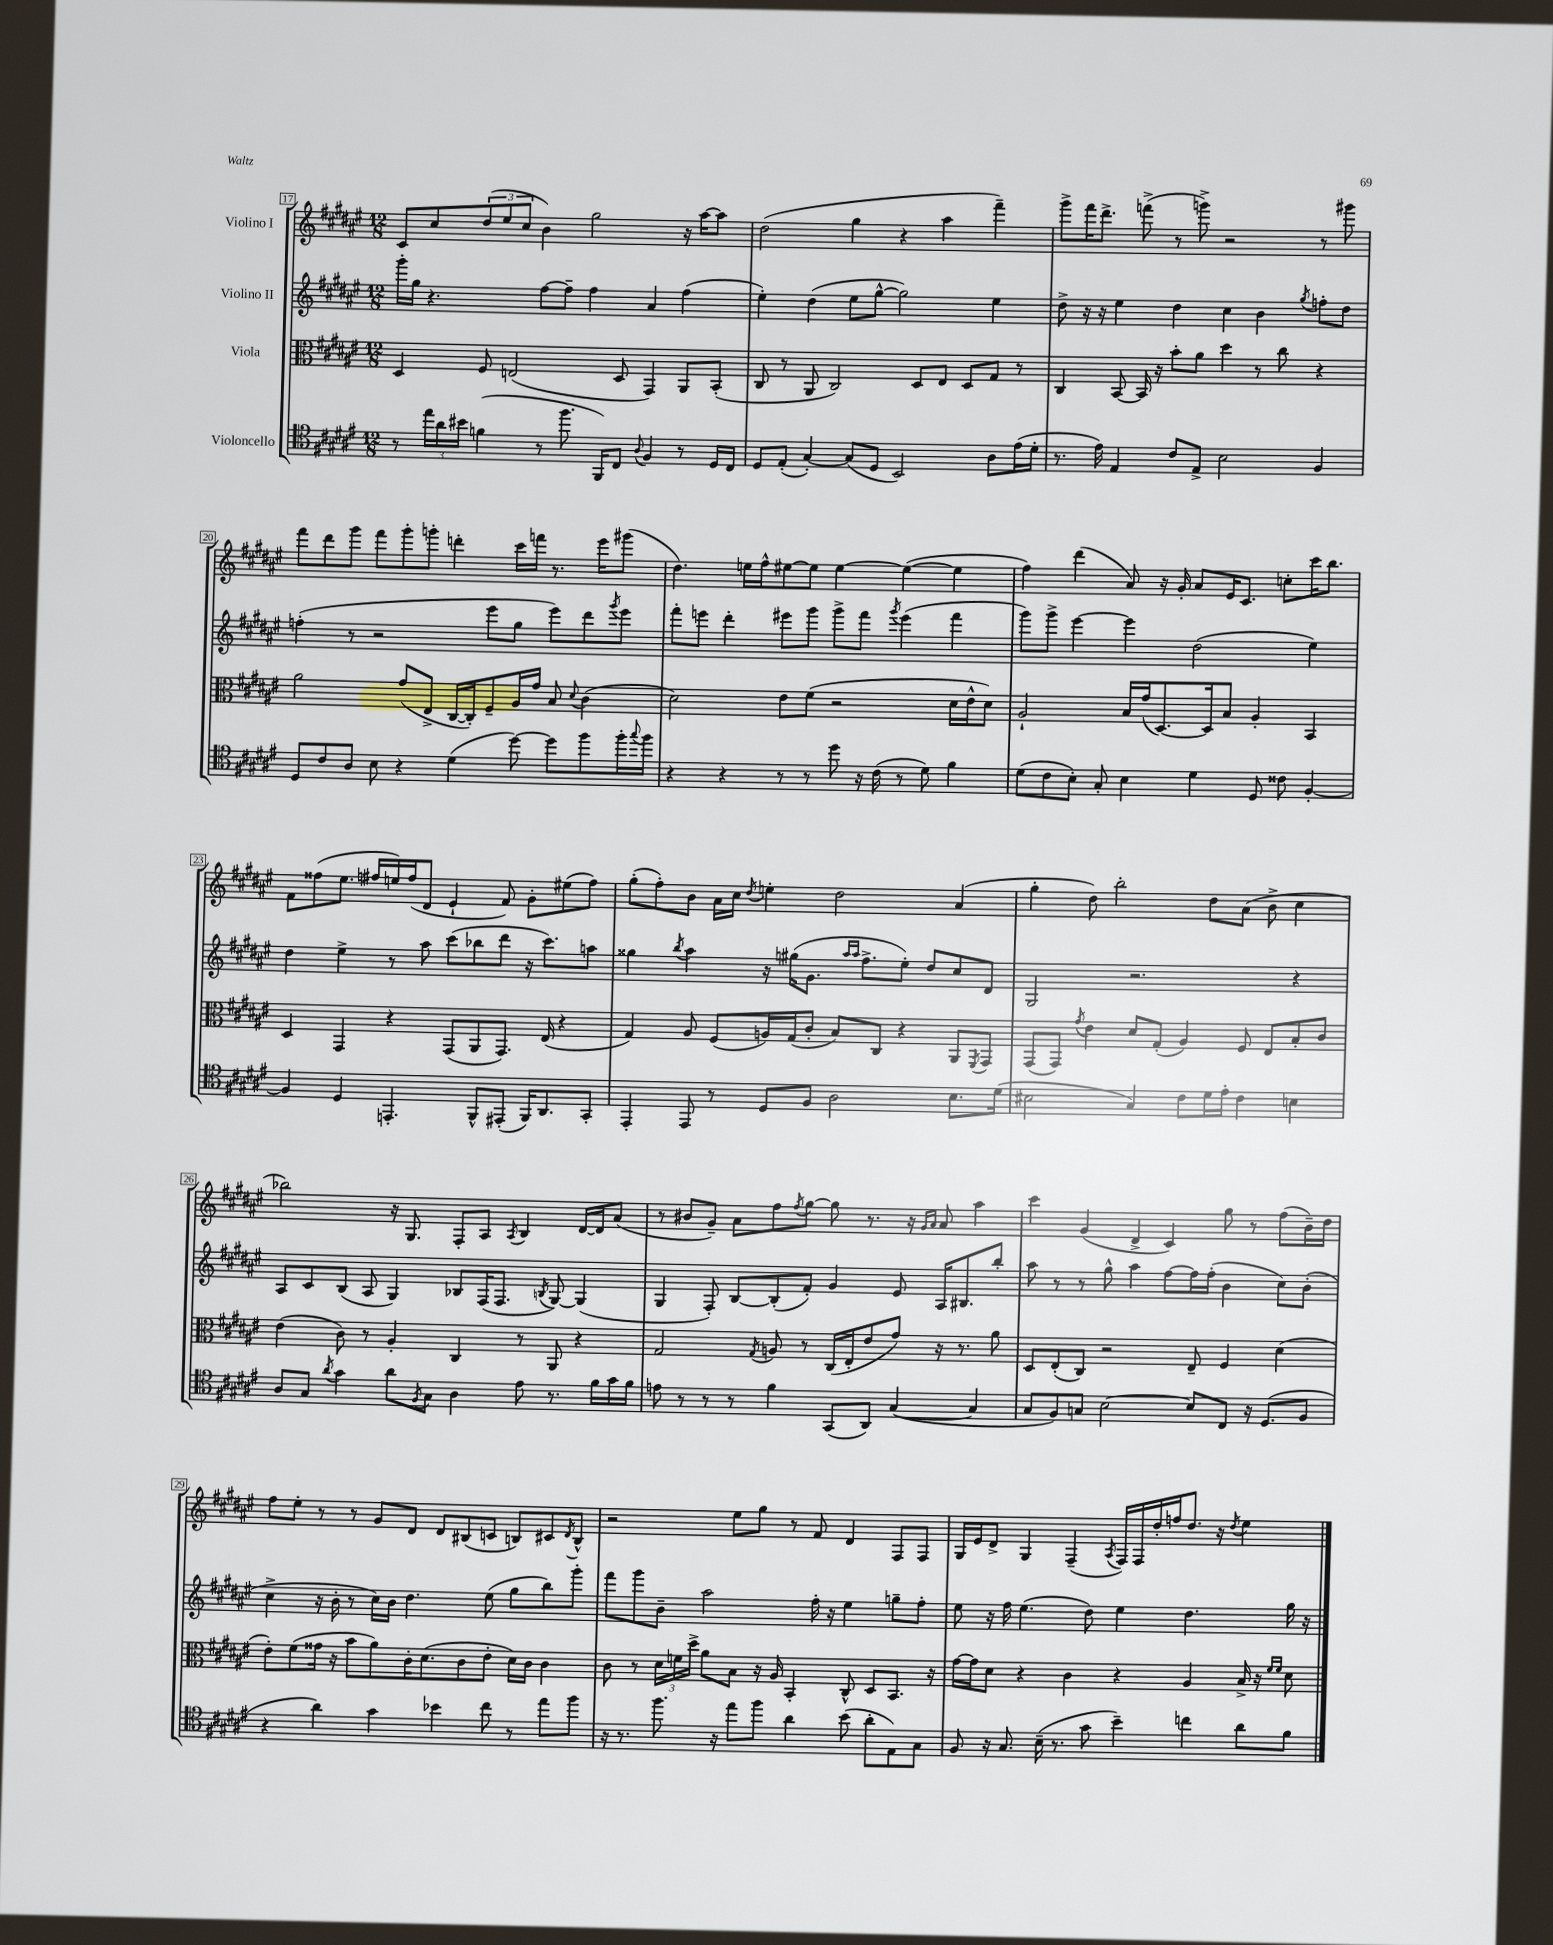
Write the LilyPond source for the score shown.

<<
\new StaffGroup <<
\new Staff = "s0" \with { instrumentName = "Violino I" } {
    \clef treble \key fis \major \numericTimeSignature \time 12/8
    cis'8 cis''8 \tuplet 3/2 { dis''8( eis''8 cis''8 } b'4) gis''2 r16 ais''16~ ais''8 |
    dis''2( gis''4 r4 ais''4 fis'''4--) |
    gis'''8-> fis'''16 dis'''8.-> f'''8->( r8 g'''8->) r2 r8 gis'''8 |
    fis'''8 dis'''8 gis'''8 fis'''8 gis'''8-. g'''8-. d'''4-. cis'''16 f'''16 r8. eis'''16 gis'''8( |
    dis''4.) e''16 fis''16-^ eis''8~ eis''8 eis''4~ eis''4~( eis''4 |
    fis''4) dis'''4( ais'8) r16 gis'16-. ais'8 eis'16 cis'8. c''8-. cis'''16 b''8. |
    fis'8 fisis''8( eis''8. fis''16 e''16) fis''16( dis'8 eis'4-! fis'8) gis'8-. eis''8( fis''8) |
    gis''8-.( fis''8-.) b'8 ais'16 cis''16 \acciaccatura { dis''8 } e''4-. dis''2 ais'4( |
    gis''4-. dis''8) b''2-. dis''8 ais'8( b'8-> cis''4 |
    bes''2) r16 gis8. fis8-. ais8 \acciaccatura { ais8 } b4 dis'16~ dis'16 ais'8( |
    r8 bis'8 gis'8--) ais'8 fis''8 \acciaccatura { fis''8 } gis''8~ gis''8 r8. r16 \grace { gis'16 ais'16 } ais'8 ais''4 |
    cis'''4 gis'4( dis'4-> cis'4) gis''8 r8 fis''8( b'16--) dis''16 |
    fis''8 eis''8-. r8 r8 gis'8 dis'8 dis'8 bis8( c'8 b8) cis'8 \acciaccatura { dis'8 } b8-^ |
    r2 eis''8 gis''8 r8 fis'8 dis'4 fis8 fis8 |
    gis16 eis'16 dis'8-> gis4 fis4--( \acciaccatura { ais8 } fis16) fis16 dis''16-. f''16 dis''8. r16 \acciaccatura { dis''8 } eis''4 \bar "|." |
}
\new Staff = "s1" \with { instrumentName = "Violino II" } {
    \clef treble \key fis \major \numericTimeSignature \time 12/8
    gis'''16-. gis''16 r4. fis''8~ fis''8-- fis''4 ais'4 fis''4( |
    eis''4-.) dis''4( eis''8 gis''8~-^ gis''2) eis''4 |
    dis''8-> r16 r16 eis''4 dis''4 cis''4 b'4 \acciaccatura { gis''8 } f''8-. dis''8 |
    f''4-.( r8 r2 eis'''8 gis''8 eis'''8) dis'''8 \acciaccatura { gis'''8 } eis'''8 |
    fis'''8-. e'''8 dis'''4-. eis'''8 gis'''8 gis'''8-> fis'''8 \acciaccatura { gis'''8 } eis'''4( fis'''4 |
    gis'''8) gis'''8-> eis'''4~ eis'''4 dis''2( eis''4) |
    dis''4 eis''4-> r8 ais''8 cis'''8( bes''8 dis'''8 r16 cis'''8.) a''8 |
    gisis''4 \acciaccatura { b''8 } ais''4 r16 gis''16( gis'8. \grace { ais''16 ais''16 } fis''8.-> eis''8-.) dis''8 cis''8 dis'8 |
    gis2 r2. r4 |
    ais8 cis'8 b8( ais8 gis4) bes8 fis16( fis8. \acciaccatura { b8 } gis8~) gis4( |
    gis4 fis8-.) b8~ b8-.( fis'8-.) gis'4 eis'8 ais16 bis8. b''8-. |
    ais''8 r8 r8 gis''8-^ ais''4 fis''8~ fis''16 fis''16-.( b'4 cis''8) b'8-.( |
    cis''4-> r16 b'16-. r8 cis''16) b'16 dis''4. eis''8( gis''8 b''8) gis'''8-. |
    fis'''8 gis'''8 b'8-- ais''2 fis''16-. r16 eis''4 g''8-- fis''8-. |
    eis''8 r16 fis''16 eis''4.( dis''8) eis''4 dis''4. gis''16 r16 \bar "|." |
}
\new Staff = "s2" \with { instrumentName = "Viola" } {
    \clef alto \key fis \major \numericTimeSignature \time 12/8
    dis4 fis8 e2( dis8 gis,4) ais,8 b,8-.( |
    cis8 r8 ais,8 cis2) dis8 eis8 dis8 gis8 r8 |
    cis4 b,8~ b,16 r16 b'8-. ais'8 dis''4 r8 cis''8 r4 |
    ais'2 gis'8( eis8-> cis16~ cis16-.) fis8-- ais16 gis'16 b8 \appoggiatura { dis'8 } cis'4( |
    dis'2) eis'8 fis'8( r2 dis'16 eis'16-^ dis'8) |
    ais2-! b16 gis'16( dis8.~) dis16 b8 ais4-. b,4 |
    dis4 gis,4 r4 gis,8( ais,8 gis,8.) eis16( r4 |
    gis4) ais8 fis8( a16) gis16( cis'8-. b8) cis8 r4 ais,8 \acciaccatura { fis,8 } gis,8 |
    gis,8( gis,8) \acciaccatura { gis'8 } eis'4 dis'8 gis8-.( ais4) fis8 eis8 b8-. cis'8 |
    eis'4( cis'8) r8 ais4-. cis4 r8 ais,8 r4 |
    gis2 \acciaccatura { gis8 } a8 r8 cis16( eis16-. eis'8 gis'8) r16 r8. ais'8 |
    dis8 eis8-.( cis8) r2 eis8-- fis4 dis'4( |
    eis'8-.) fis'8( gisis'16 r16 b'8 ais'8) cis'16-. dis'8.( cis'8 eis'8-. dis'16) cis'16 cis'4 |
    cis'8 r8 \tuplet 3/2 { dis'16 f'16 dis''16-> } ais'8 b8 r16 ais16 b,4-. cis8-^ dis8 b,8. r16 |
    gis'16~ gis'16 dis'8 r4 cis'4 r4 ais4 b16-> r16 \grace { fis'16 fis'16 } dis'8 \bar "|." |
}
\new Staff = "s3" \with { instrumentName = "Violoncello" } {
    \clef tenor \key fis \major \numericTimeSignature \time 12/8
    r8 \tuplet 3/2 { eis''16 ais'16 bis'16 } f'4( r8 fis''8. fis,16) cis8 \appoggiatura { ais8 } fis4 r8 dis16 cis16 |
    dis8 eis8-.( gis4~-.) gis8( dis8 b,2) ais8 eis'16( dis'16-. |
    r8. eis'16) eis4 cis'8 eis8-> b2 fis4 |
    dis8 cis'8 ais8 b8 r4 dis'4( dis''8~) dis''8 fis''8 fis''16-. \appoggiatura { gis''8 } fis''16 |
    r4 r4 r8 r8 dis''8 r16 cis'16( r8 dis'8) fis'4 |
    dis'8( cis'8 b8-.) gis8-. b4 dis'4 dis8 cisis'8 fis4~-. |
    fis4 dis4 e,4.-. fis,8-^ eis,8-.( fis,16) ais,8. gis,8-. |
    eis,4-. eis,8 r8 dis8 fis8 ais2 b8. dis'16( |
    bis2 gis4) cis'8 dis'16 eis'16-. cis'4 b4 |
    ais8 gis8 \acciaccatura { ais'8 } gis'4 ais'8 \acciaccatura { fis8 } gis8 ais4 eis'8 r8. fis'16 gis'16 fis'16 |
    e'8 r8 r8 r8 fis'4 gis,8( ais,8) gis4~( gis4 |
    gis8 fis8) g8 b2~ b8 cis8 r16 dis8.( fis8 |
    r4 ais'4) gis'4 bes'4 cis''8 r8 eis''8 fis''8 |
    r16 r8. fis''8. r16 eis''8 fis''8 ais'4 b'8( ais'8-. eis8) gis8 |
    fis8 r16 gis8. b16--( r8. gis'8 b'4--) c''4 ais'8 fis'8 \bar "|." |
}
>>
>>
\layout { \context { \Score currentBarNumber = #17 \override BarNumber.stencil = #(make-stencil-boxer 0.1 0.3 ly:text-interface::print) } }
